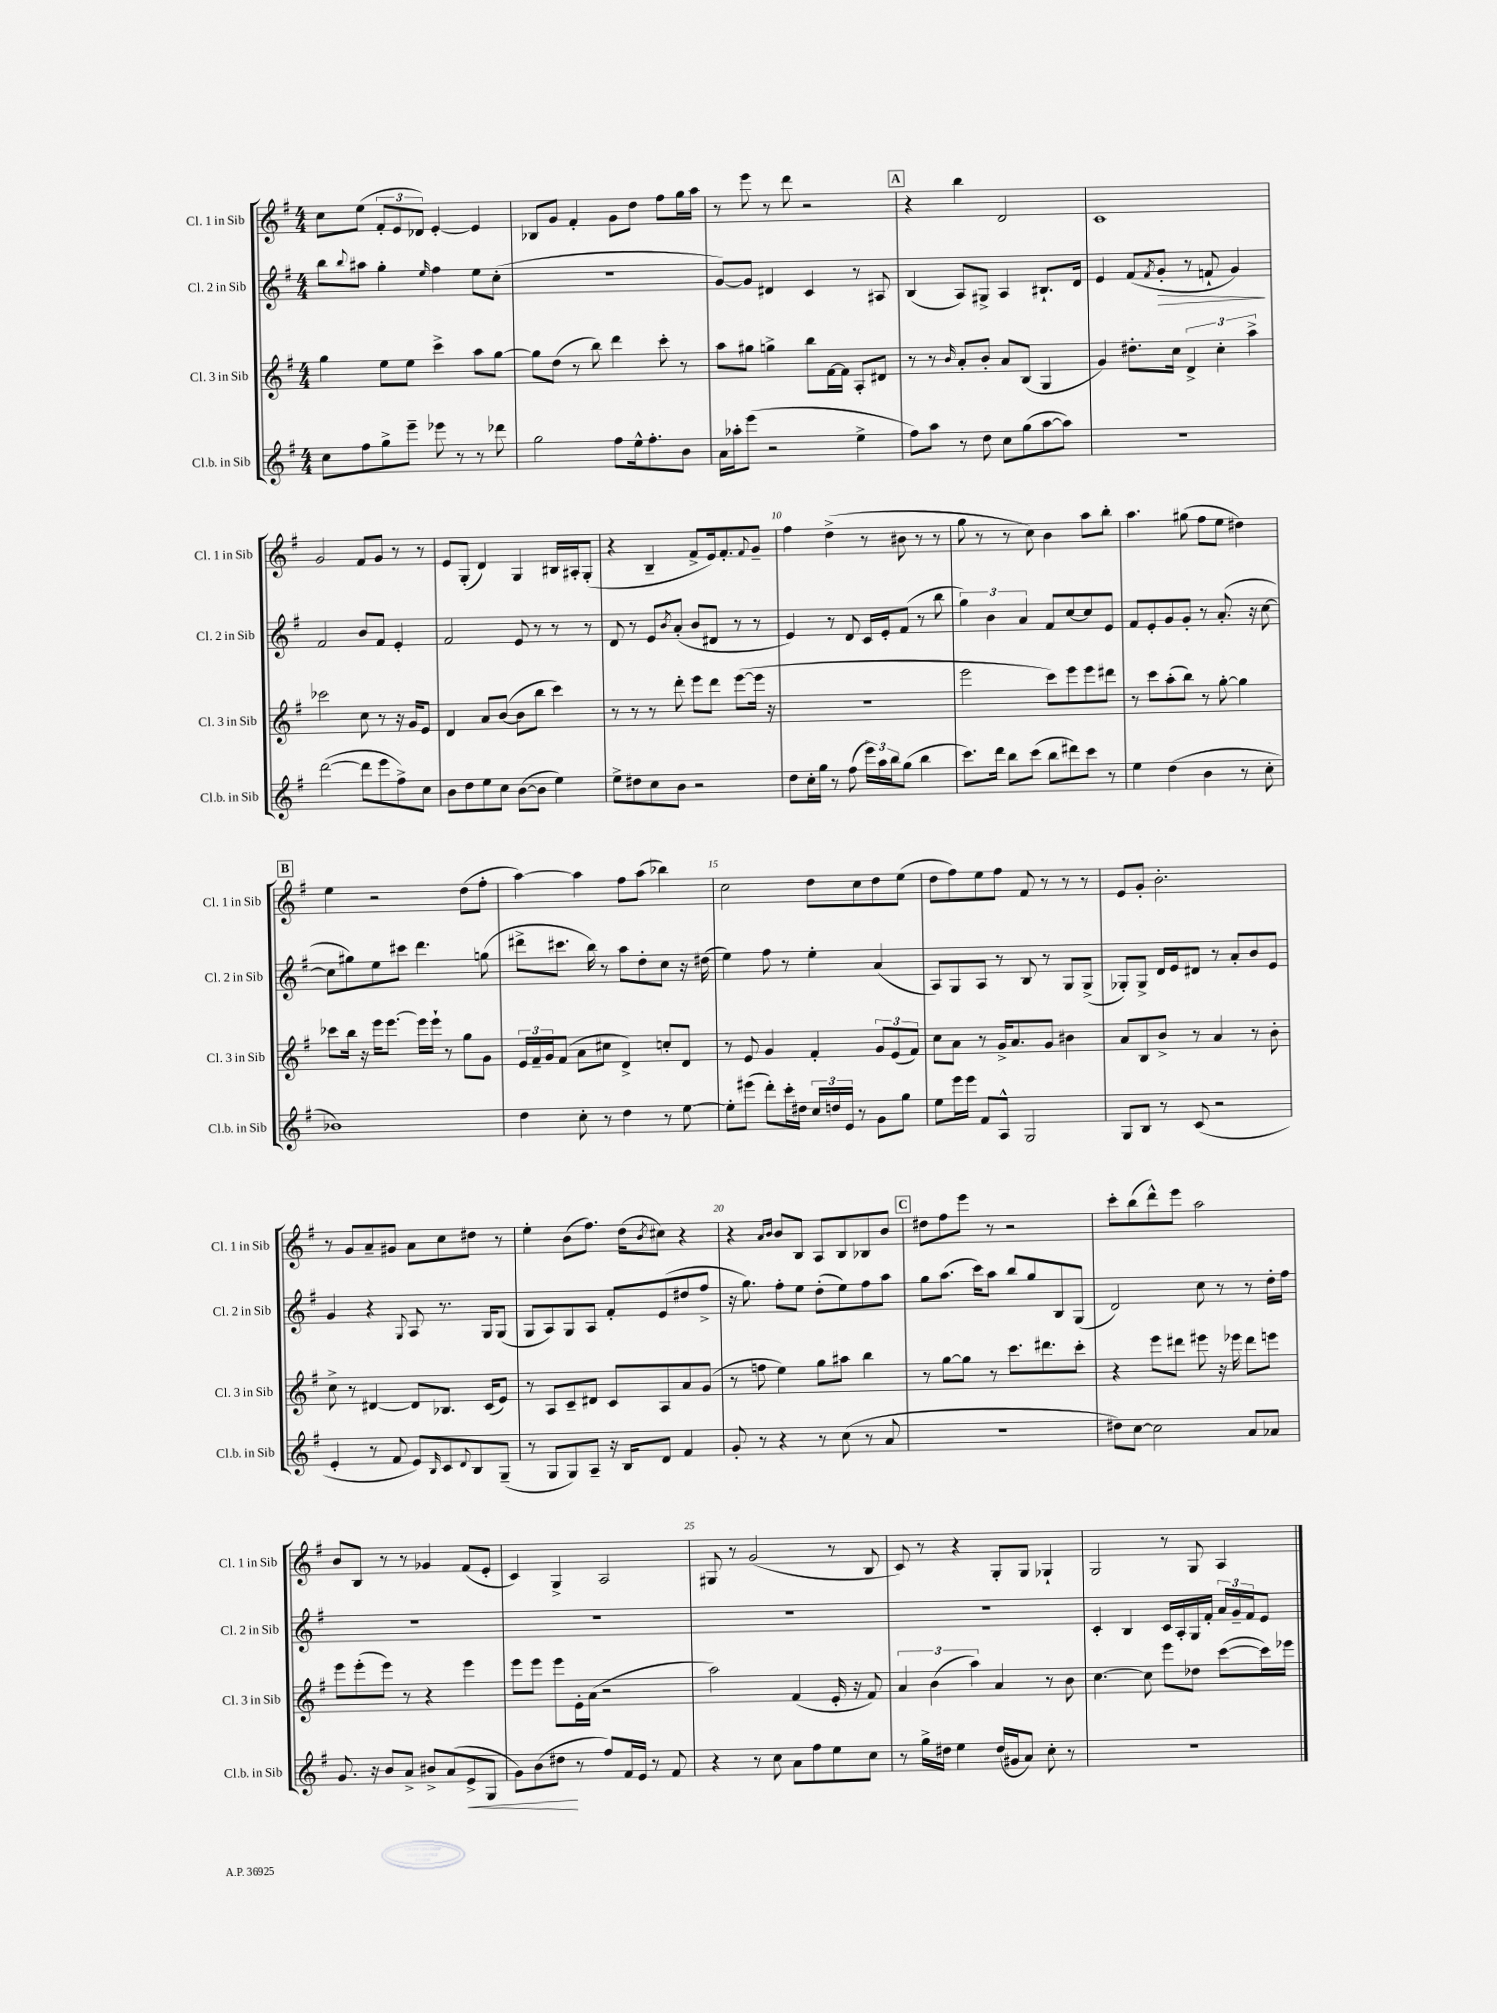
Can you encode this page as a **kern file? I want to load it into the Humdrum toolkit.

**kern	**kern	**kern	**kern
*staff4	*staff3	*staff2	*staff1
*clefG2	*clefG2	*clefG2	*clefG2
*k[f#]	*k[f#]	*k[f#]	*k[f#]
*M4/4	*M4/4	*M4/4	*M4/4
8cc	4gg	8bb	8cc
.	.	8qqbb	.
8ff#	.	8aa#	(8ee
8gg^	8ee	4gg'	12f#'
.	.	.	12e
8eee~	8ee	.	.
.	.	.	12d-)
.	.	16qqee	.
8eee-	4ccc^	4ff#	[4e'
8r	.	.	.
8r	8aa	8ee	4e]
8ddd-	[8gg	(8cc'	.
=	=	=	=
2gg	8gg]	1r	8B-
.	(8dd	.	8g
.	8r	.	4f#'
.	8bb)	.	.
8ff#	4ddd	.	8g
16ee^^	.	.	8dd
8.ff#'	.	.	.
.	8ccc'	.	8ff#
8b	8r	.	16gg
.	.	.	16aa
=	=	=	=
16a	8aa	[8g)	8r
16aa-'	.	.	.
(8eee	8gg#	8g]	8eee
2r	4gg^	4d#	8r
.	.	.	8ddd
.	8bb	4c	2r
.	[16f#	.	.
.	16f#]	.	.
4ee^	8A'	8r	.
.	8d#	8A#	.
=	=	=	=
8ff#)	8r	(4B	4r
8aa	8r	.	.
.	16qqb	.	.
8r	8a'	8A)	4bb
8dd	8b'	8G#^	.
8cc	8a	4A	2d
(8gg	(8B	.	.
[8aa	4G	8.B#`	.
8aa])	.	.	.
.	.	16d	.
=	=	=	=
1r	4g)	4e	1c
.	8.dd#'	(8f#	.
.	.	8qf#	.
.	.	8g'	.
.	16cc	.	.
.	6d^	8r	.
.	.	8f`	.
.	6cc'	.	.
.	.	4g)	.
.	6aa^	.	.
=	=	=	=
([2ddd	2ccc-	2f#	2g
8ddd]	8cc	8b	8f#
8eee	8r	8f#	8g
8ff#^)	16r	4e'	8r
.	16g	.	.
8cc	8e	.	8r
=	=	=	=
8b	4d	2f#	8e
8dd	.	.	(8G'
8ee	8a	.	4d)
8cc	([8b	.	.
([8b	8b]	8e	4G
8b]	8bb	8r	.
4ee)	4ccc)	8r	16B#
.	.	.	16A#'
.	.	8r	(8G'
=	=	=	=
8ee^	8r	8d	4r
8dd#	8r	8r	.
8cc	8r	8e	4B~
.	.	8qb	.
8b	8ddd'	(8a'	.
2r	8eee	8b	8f#^
.	8ddd	8d#	16e)
.	.	.	8.f#'
.	([8eee	8r	.
.	.	.	8qqf#
.	16eee]	8r	8g~
.	16r	.	.
=	=	=	=
8dd	1r	4e)	4ff#
16cc'	.	.	.
16gg	.	.	.
8r	.	8r	(4dd^
(8ff#	.	8d	.
24eee)	.	16c	8r
24aa	.	.	.
.	.	16e'	.
24bb	.	.	.
(8gg	.	(8f#	8b#
4bb	.	8r	8r
.	.	8bb	8r
=	=	=	=
8.ccc)	2eee	6gg)	8gg
.	.	.	8r
.	.	6b	.
16ddd	.	.	.
8bb	.	.	8r
.	.	6a	.
(8ccc	.	.	8cc)
8bb	8ccc)	8f#	4b
8ddd#)	8eee	[8cc	.
8ccc	8eee	8cc]	8aa
8r	8ddd#	8e	8bb'
=	=	=	=
4ee	8r	8f#	4.aa
.	8ccc	8e'	.
(4dd	(8aa'	8g	.
.	8bb)	8g'	(8gg#
4b	8r	8r	8ff#
.	[8gg'	(8.a'	8ee
8r	4gg]	.	4dd#)
.	.	16r	.
8cc'	.	[8cc	.
=	=	=	=
1b-)	8ccc-	8cc]	4ee
.	16bb	8gg#)	.
.	16r	.	.
.	16eee	8ee	2r
.	[8.eee	.	.
.	.	8ccc#	.
.	16eee]	4.ddd	.
.	16eee`	.	.
.	8r	.	.
.	8gg	.	(8dd
.	8g	(8gg	8ff#'
=	=	=	=
4dd	24e	8ddd#^	[4aa)
.	24f#~	.	.
.	24g	.	.
.	(8f#	8.ccc#	.
8cc'	8a	.	4aa]
.	.	16bb)	.
8r	8cc#	8r	.
4dd	4d^)	8aa	8ff#
.	.	8dd'	(8aa
8r	8cc'	8cc	4bb-)
[8ee	8d	16r	.
.	.	(16dd#	.
=	=	=	=
8ee']	8r	4ee)	2cc
(8eee#	8e	.	.
8ddd')	4g	8ff#	.
16ccc'	.	8r	.
16dd#	.	.	.
24cc	4f#'	4ee'	8dd
24dd	.	.	.
24e	.	.	.
8r	.	.	8cc
8g	12g	(4a	8dd
.	(12e	.	.
8gg	.	.	(8ee
.	12f#)	.	.
=	=	=	=
8ee	8cc	8A)	8dd
16eee	8a	8G	8ff#)
16eee	.	.	.
8f#	8r	8A	8ee
8A^^	16g^	8r	8ff#
.	8.a	.	.
2G	.	8B	8f#
.	8g	8r	8r
.	4b#	8G	8r
.	.	(8G^	8r
=	=	=	=
8G	8a	8G-')	8e
8B	8B	8G-^	8g'
8r	8b^	16d	2.b'
.	.	16e	.
(8c	8r	8d#	.
2r	4a	8r	.
.	.	8a'	.
.	8r	8b	.
.	8b'	8e	.
=	=	=	=
4e'	8cc^	4g	8r
.	8r	.	8g
8r	[4d#	4r	8a~
8f#	.	.	8g#
.	.	8qqG	.
8e)	8d#]	8A	8a
16qqB	.	.	.
8c	8.B-	8.r	8cc
8qqd	.	.	.
8B	.	.	8dd#
.	(16c	16G	.
(8G~	8e)	(8G	8r
=	=	=	=
8r	8r	8G	4ee'
8G	8A	8A)	.
8G)	8c~	8G	(8b
8A~	8d#	8A	8.ff#)
16r	8c	8f#'	.
16B	.	.	(16dd
.	.	.	8qb
8d	8A	(8e	8cc#)
4f#	8a	8dd#	4r
.	(8g	8ff#^	.
=	=	=	=
8g'	8r	16r	4r
.	.	8.gg)	.
8r	8ff	.	.
.	.	.	16qqa
.	.	.	16qqb
4r	4ee)	8ff#'	8b
.	.	8ee	8B
8r	8gg	(8dd'	8A
(8cc	8aa#	8ee)	8B
8r	4bb	8ff#	8B-
8a	.	8aa	8b
=	=	=	=
1r	8r	8gg	8dd#
.	[8gg	(8.aa	8ff#
.	8gg]	.	8eee
.	.	16ccc)	.
.	8r	8aa	8r
.	8.ccc	8bb	2r
.	.	8gg	.
.	8.ddd#	.	.
.	.	8B	.
.	8ccc'	(8G	.
=	=	=	=
8dd#)	4r	2d)	8ccc'
[8cc	.	.	(8bb
2cc]	8eee	.	8ddd^^)
.	8ddd#	.	8eee
.	8eee#	8cc	2aa
.	16r	8r	.
.	16eee-	.	.
8a	8ddd#	8r	.
8a-	8eee	16dd'	.
.	.	16ff#	.
=	=	=	=
8.g	8eee	1r	8b
.	(8eee'	.	8B
16r	.	.	.
8b	8eee)	.	8r
8a^	8r	.	8r
8b#^	4r	.	4g-
(8a	.	.	.
8e^	4eee	.	(8f#
8G	.	.	8e'
=	=	=	=
8g)	8eee	1r	4c)
(8b	8eee	.	.
8dd#	8eee	.	4G^
8r	16e'	.	.
.	(16a	.	.
8ff#)	2r	.	2A
16f#	.	.	.
16e	.	.	.
8r	.	.	.
8f#	.	.	.
=	=	=	=
4r	2aa)	1r	8G#
.	.	.	8r
8r	.	.	(2g
8cc	.	.	.
8a	(4f#	.	.
8ff#	.	.	.
8ee	16e'	.	8r
.	16r	.	.
8cc	8f#)	.	8B
=	=	=	=
8r	6a	1r	8c)
16gg^	.	.	8r
.	(6b	.	.
16dd#	.	.	.
4ee	.	.	4r
.	6aa)	.	.
(16dd#	4a	.	8G'
16g#	.	.	.
8a)	.	.	8G
8cc'	8r	.	4G-`
8r	8b	.	.
=	=	=	=
1r	[4.cc	4c'	2G
.	.	4B	.
.	8cc]	.	.
.	8eee	16c	8r
.	.	16A'	.
.	8dd-	16G	8G
.	.	16f#'	.
.	([8ccc	24a	4A
.	.	24g~	.
.	.	24f#	.
.	16ccc])	8e	.
.	16eee-	.	.
==	==	==	==
*-	*-	*-	*-
